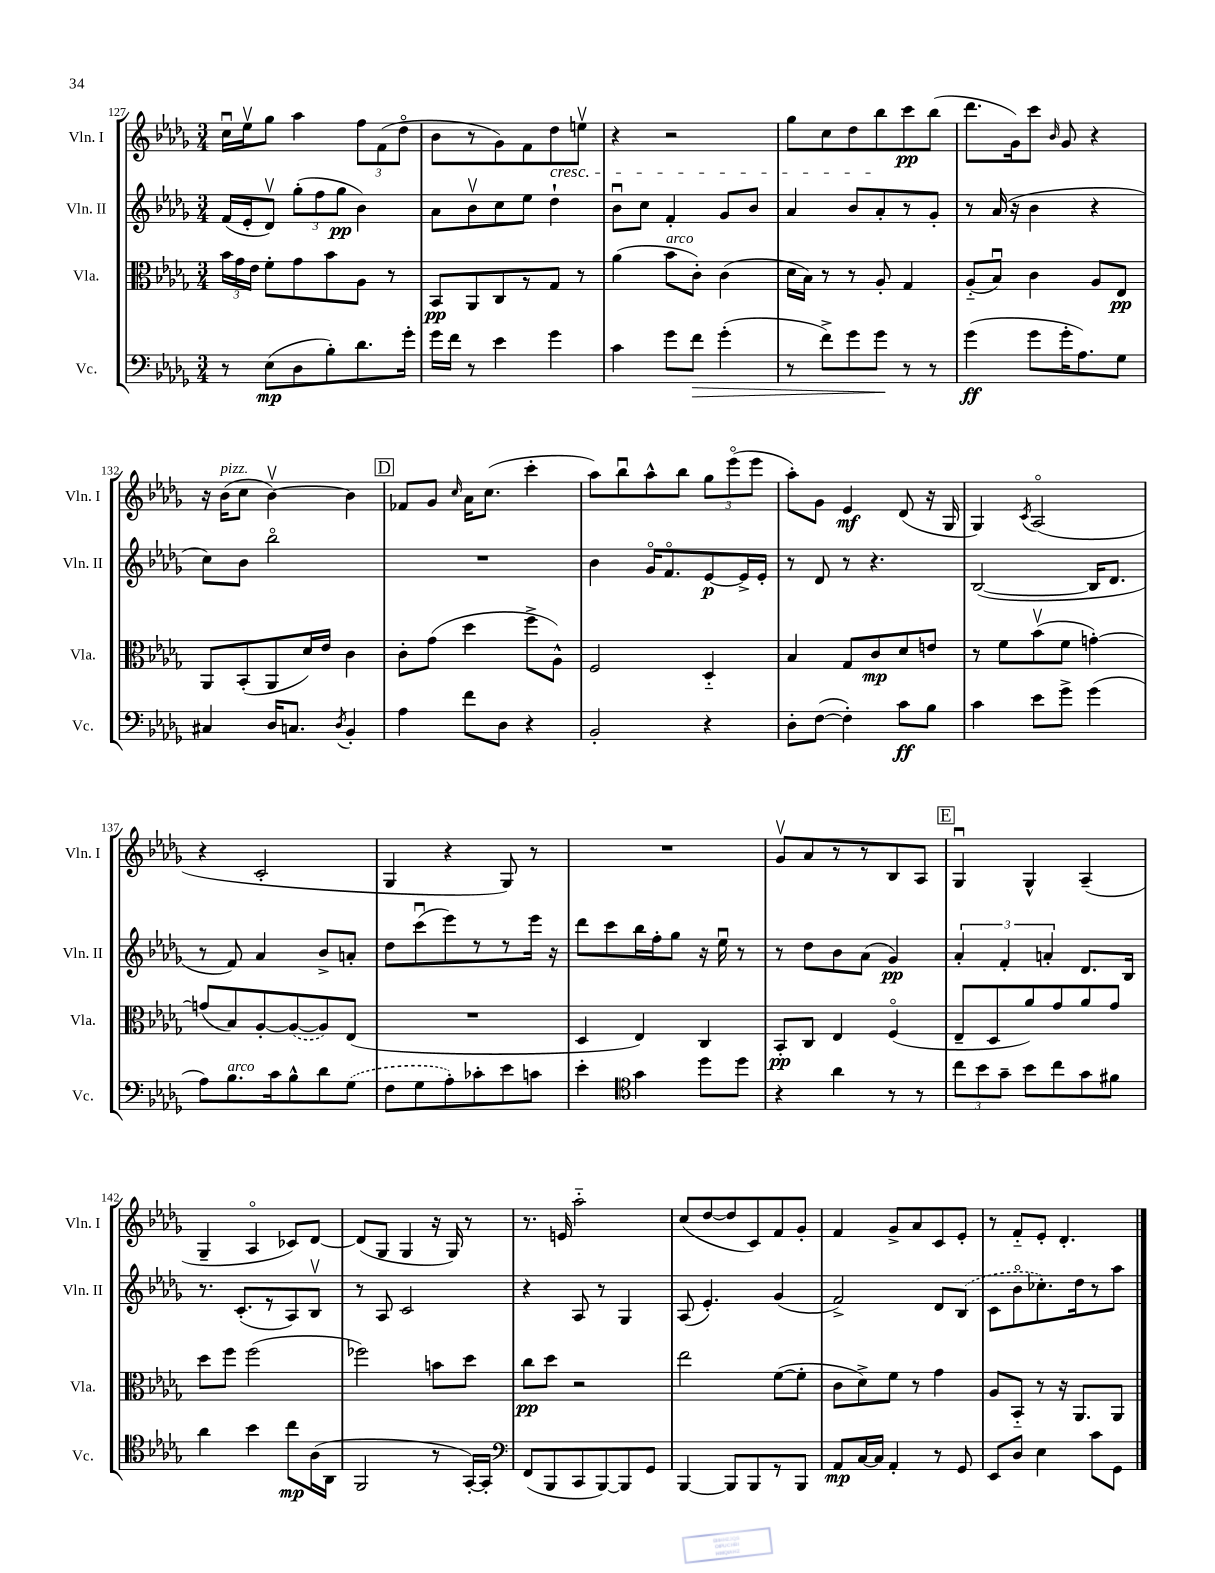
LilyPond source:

<<
\new StaffGroup <<
\new Staff = "s0" \with { instrumentName = "Vln. I" shortInstrumentName = "Vln. I" } {
    \clef treble \key des \major \numericTimeSignature \time 3/4
    \autoBeamOff c''16[\downbow ees''16\upbow ges''8] aes''4 \tuplet 3/2 { f''8[ f'8( des''8]\flageolet } |
    bes'8[ r8 ges'8) f'8 des''8\cresc e''8]\upbow |
    r4 r2 |
    ges''8[ c''8 des''8 bes''8\! c'''8\pp bes''8]( |
    des'''8.[ ges'16) c'''8] \grace { bes'16 } ges'8 r4 |
    r16 bes'16[^\markup { \italic "pizz." }( c''8] bes'4~\upbow) bes'4 |
    \mark \markup { \box "D" } fes'8[ ges'8] \grace { c''16 } aes'16[ c''8.]( c'''4-. |
    aes''8[) bes''8\downbow aes''8-^ bes''8] \tuplet 3/2 { ges''8[ ees'''8\flageolet( ees'''8] } |
    aes''8[-.) ges'8] ees'4\mf des'8( r16 ges16 |
    ges4) \acciaccatura { c'8 } aes2\flageolet( |
    r4 c'2-. |
    ges4 r4 ges8) r8 |
    R2. |
    ges'8[\upbow aes'8 r8 r8 bes8 aes8] |
    \mark \markup { \box "E" } ges4\downbow ges4-^ aes4--( |
    ges4-- aes4\flageolet ces'8[) des'8]~ |
    des'8[( ges8] ges4 r16 ges16) r8 |
    r8. e'16 aes''2-_ |
    c''8[( des''8~ des''8 c'8) f'8 ges'8]-. |
    f'4 ges'8[-> aes'8 c'8 ees'8]-. |
    r8 f'8[-_ ees'8]-. des'4.-. \bar "|." |
}
\new Staff = "s1" \with { instrumentName = "Vln. II" shortInstrumentName = "Vln. II" } {
    \clef treble \key des \major \numericTimeSignature \time 3/4
    \autoBeamOff f'16[( ees'16-. des'8]\upbow) \tuplet 3/2 { ges''8[-.( f''8 ges''8]\pp } bes'4) |
    aes'8[ bes'8\upbow c''8 ees''8] des''4-! |
    bes'8[\downbow c''8] f'4-. ges'8[ bes'8] |
    aes'4 bes'8[ aes'8-. r8 ges'8]-. |
    r8 aes'16( r16 bes'4 r4 |
    c''8[) bes'8] bes''2\flageolet |
    \mark \markup { \box "D" } R2. |
    bes'4 ges'16[\flageolet f'8.\flageolet ees'8~\p ees'16-> ees'16]-. |
    r8 des'8 r8 r4. |
    bes2~( bes16[ des'8.] |
    r8 f'8) aes'4 bes'8[-> a'8]-. |
    des''8[ c'''8\downbow( ees'''8) r8 r8 ees'''16] r16 |
    des'''8[ c'''8 bes''16 f''16-. ges''8] r16 ees''16\downbow r8 |
    r8 des''8[ bes'8 aes'8]( ges'4\pp) |
    \mark \markup { \box "E" } \tuplet 3/2 { aes'4-. f'4-. a'4-. } des'8.[ bes16] |
    r8. c'8.[-.( r8 aes8) bes8]\upbow |
    r8 aes8 c'2 |
    r4 aes8 r8 ges4 |
    aes8( ees'4.-.) ges'4( |
    f'2->) des'8[ \once \slurDashed bes8]( |
    c'8[ bes'8\flageolet ces''8.-.) des''16 r8 aes''8] \bar "|." |
}
\new Staff = "s2" \with { instrumentName = "Vla." shortInstrumentName = "Vla." } {
    \clef alto \key des \major \numericTimeSignature \time 3/4
    \autoBeamOff \tuplet 3/2 { bes'16[ ges'16 ees'16] } f'8[-. ges'8 bes'8 aes8] r8 |
    bes,8[\pp aes,8 c8 r8 ges8] r8 |
    aes'4( bes'8[^\markup { \italic "arco" } c'8]-.) c'4( |
    des'16[ bes16]) r8 r8 aes8-. ges4 |
    aes8[-_( bes8]\downbow) c'4 aes8[ ees8]\pp |
    aes,8[ bes,8-.( aes,8 des'16) ees'16] c'4 |
    \mark \markup { \box "D" } c'8[-. ges'8]( des''4 f''8[-> aes8]-^) |
    f2 des4-_ |
    bes4 ges8[ c'8\mp des'8 e'8] |
    r8 f'8[ bes'8\upbow( f'8] g'4~-.) |
    g'8[( bes8) aes8~-. \once \slurDashed aes8~( aes8) ees8]( |
    R2. |
    des4 ees4) c4 |
    bes,8[-.\pp c8] ees4 f4\flageolet( |
    \mark \markup { \box "E" } ees8[-- des8 aes'8) ges'8 aes'8 ges'8] |
    des''8[ f''8] f''2( |
    fes''2) b'8[ des''8] |
    c''8[\pp des''8] r2 |
    ees''2 f'8[~( f'8]-. |
    c'8[ des'8->) f'8] r8 ges'4 |
    aes8[ bes,8]-_ r8 r16 aes,8.[ aes,8] \bar "|." |
}
\new Staff = "s3" \with { instrumentName = "Vc." shortInstrumentName = "Vc." } {
    \clef bass \key des \major \numericTimeSignature \time 3/4
    \autoBeamOff r8 ees8[\mp( des8 bes8-.) des'8. ges'16]-. |
    ges'16[ f'16] r8 ees'4 ges'4 |
    c'4 ges'8[ f'8]\> ges'4-.( |
    r8 f'8[->) ges'8 ges'8]\! r8 r8 |
    ges'4\ff( ges'8[ ges'16-. aes8.) ges8] |
    cis4 des16[ c8.] \acciaccatura { des8 } bes,4-. |
    \mark \markup { \box "D" } aes4 f'8[ des8] r4 |
    bes,2-. r4 |
    des8[-. f8]~( f4-.) c'8[\ff bes8] |
    c'4 ees'8[ ges'8]-> ges'4( |
    aes8[) bes8.^\markup { \italic "arco" } c'16 bes8-^ des'8 \once \slurDashed ges8]( |
    f8[ ges8 aes8-.) ces'8-. ees'8 c'8] |
    ees'4-. \clef tenor ges'4 des''8[ des''8] |
    r4 aes'4 r8 r8 |
    \mark \markup { \box "E" } \tuplet 3/2 { c''8[ bes'8 ges'8]-- } bes'8[ c''8 ges'8 fis'8] |
    aes'4 bes'4 c''8[\mp aes16( aes,16] |
    f,2 r8 ges,16[~-.) ges,16]-. |
    \clef bass f,8[( bes,,8 c,8 bes,,8~) bes,,8 ges,8] |
    bes,,4~ bes,,8[ bes,,8 r8 bes,,8] |
    aes,8[\mp c16~ c16] aes,4-. r8 ges,8 |
    ees,8[ des8] ees4 c'8[ ges,8] \bar "|." |
}
>>
>>
\layout { \context { \Score currentBarNumber = #127 } }
